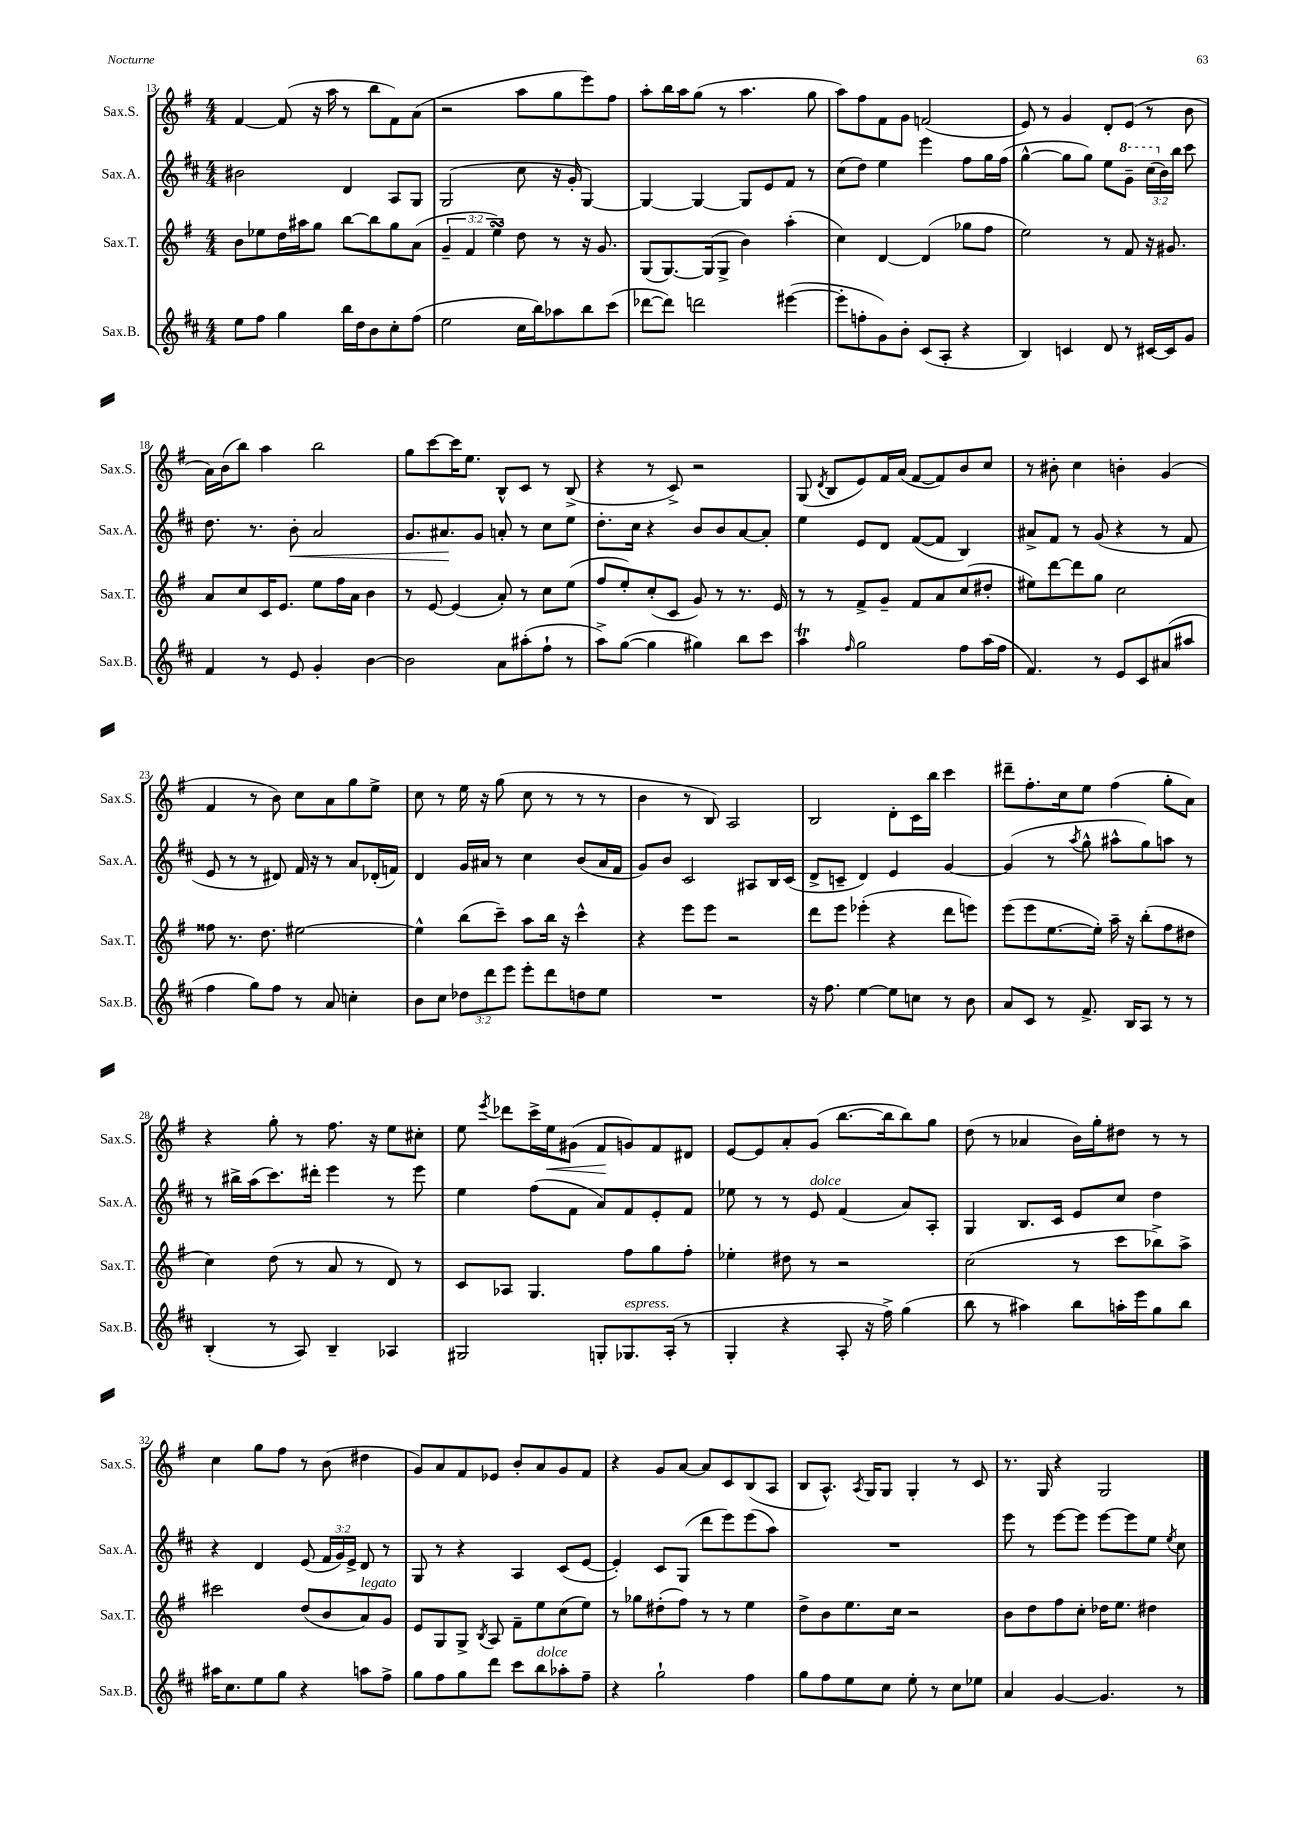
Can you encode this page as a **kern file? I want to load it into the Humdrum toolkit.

**kern	**kern	**kern	**kern
*staff4	*staff3	*staff2	*staff1
*clefG2	*clefG2	*clefG2	*clefG2
*k[f#c#]	*k[f#]	*k[f#c#]	*k[f#]
*M4/4	*M4/4	*M4/4	*M4/4
8ee\L	8b\L	2b#\	[4f#/
8ff#\J	8ee-\	.	.
4gg\	16dd\L	.	(8f#/]
.	16aa#\J	.	.
.	8gg\J	.	16r
.	.	.	16aa\
16bb\LL	[8bb\L	4d/	8r
16dd\J	.	.	.
8b\	8bb\]	.	8bb\L
8cc#'\	8gg\	8A/L	8f#\)
(8ff#\J	(8a\J	8G/J	(8a\J
=	=	=	=
2ee\	6g~/	(2G/	2r
.	6f#/	.	.
.	6ee\)	.	.
16cc#\LL	8dd\	8cc#\	8aa\L
16bb\J)	.	.	.
8aa-\	8r	16r	8gg\
.	.	16g'/	.
8bb\	16r	[4G/)	8eee\)
.	8.g/	.	.
(8ccc#\J	.	.	8ff#\J
=	=	=	=
[8ddd-\L	(8G/L	4G/_	8aa'\L
8ddd-\]J)	[8.G/)	.	16bb\L
.	.	.	16aa\J
2ddd\	.	4G/_	(8gg\J
.	(16G/]k	.	.
.	8G^/J	.	8r
.	4b\)	8G/]L	4.aa\
.	.	8e/	.
([4eee#\	(4aa'\	8f#/J	.
.	.	8r	8gg\
=	=	=	=
8eee#'\]L	4cc\)	(8cc#\L	8aa\L)
8ff'\	.	8dd\J)	8ff#\
8g\)	[4d/	4ee\	8f#\
8b'\J	.	.	8g\J
(8c#/L	(4d/]	4eee\	(2f/
8A'/J	.	.	.
4r	8gg-\L	8ff#\L	.
.	8ff#\J	16gg\L	.
.	.	(16ff#\JJ	.
=	=	=	=
4B/)	2ee\)	[4gg^^\	8e/)
.	.	.	8r
4c/	.	8gg\]L	4g/
.	.	8gg\J)	.
8d/	8r	8ee\L	8d'/L
8r	8f#/	8gg~\J	(8e/J
[16c#/LL	16r	(24ccc#\LL	8r
.	.	24b\)	.
16c#/]J	8.g#/	.	.
.	.	24bb\JJ	.
8g/J	.	8ccc#\	8b\
=	=	=	=
4f#/	8a/L	8.dd\	16a\LL)
.	.	.	(16b\J
.	8cc/	.	8bb\J)
.	.	8.r	.
8r	16c/K	.	4aa\
.	8.e/J	.	.
8e/	.	8b'\	.
4g'/	8ee\L	2a/	2bb\
.	16ff#\L	.	.
.	16a\JJ	.	.
[4b\	4b\	.	.
=	=	=	=
2b\]	8r	8.g/L	8gg\L
.	[8e/	.	[8ccc\
.	.	8.a#/	.
.	(4e/]	.	16ccc\]K
.	.	.	8.ee\J
.	.	8g/J	.
8a\L	8a'/)	8a'/	8B^^/L
(8aa#'\	8r	8r	8c/J
8ff#`\J	8cc\L	8cc#\L	8r
8r	(8ee\J	8ee\J	(8B^/
=	=	=	=
8aa^\L)	8ff#/L	8.dd'\L	4r
([8gg\J	8ee'/)	.	.
.	.	16cc#\Jk	.
4gg\]	(8cc'/	4r	8r
.	8c/J	.	8c^/)
4gg#\)	8g/)	8b/L	2r
.	8r	8b/	.
8bb\L	8.r	[8a/	.
8ccc#\J	.	8a'/]J	.
.	16e/	.	.
=	=	=	=
4aa\	8r	4ee\	(8G/
.	.	.	8qd/
.	8r	.	8B/L
16qqff#/	.	.	.
2gg\	8f#^/L	8e/L	8e/)
.	8g~/J	8d/J	16f#/L
.	.	.	(16a/JJ
.	8f#/L	([8f#/L	[8f#/L
.	8a/	8f#/]J	8f#/])
8ff#\L	(8cc/	4B/)	8b/
(16aa\L	8dd#'/J	.	8cc/J
16ff#\JJ	.	.	.
=	=	=	=
4.f#/)	8ee#\L)	8a#^/L	8r
.	[8ddd\	8f#/J	8b#'\
.	8ddd\]	8r	4cc\
8r	8gg\J	(8g/	.
8e/L	2cc\	4r	4b'\
8c#/	.	.	.
(8a#/	.	8r	(4g/
8aa#/J	.	8f#/	.
=	=	=	=
4ff#\	8ff##\	8e/	4f#/
.	8.r	8r	.
8gg\L)	.	8r	8r
.	8.dd\	.	.
8ff#\J	.	8d#/)	8b\)
8r	[2ee#\	16f#/	8cc\L
.	.	16r	.
8a/	.	8r	8a\
4cc'\	.	8a/L	8gg\
.	.	(16d-'/L	8ee^\J
.	.	16f/JJ)	.
=	=	=	=
8b\L	4ee#^^\]	4d/	8cc\
8cc#\J	.	.	8r
12dd-\L	(8bb\L	16g/LL	16ee\
.	.	16a#/JJ	16r
12ddd\	.	.	.
.	8ccc~\J)	8r	(8gg\
12eee\J	.	.	.
8eee'\L	8aa\L	4cc#\	8cc\
8ddd\	16bb\Jk	.	8r
.	16r	.	.
8dd\	4ccc^^\	(8b/L	8r
8ee\J	.	16a#/L	8r
.	.	16f#/JJ	.
=	=	=	=
1r	4r	8g/L)	4b\
.	.	8b/J	.
.	8eee\L	2c#/	8r
.	8eee\J	.	8B/)
.	2r	.	2A/
.	.	8A#/L	.
.	.	16B/L	.
.	.	(16c#/JJ	.
=	=	=	=
16r	8ddd\L	8d^/L	2B/
8.ff#\	.	.	.
.	8eee\J	8c~/J	.
[4ee\	(4eee-'\	4d/)	.
8ee\]L	4r	4e/	8d'\L
8cc\J	.	.	16c\L
.	.	.	16bb\JJ
8r	8ddd\L	[4g/	4ccc\
8b\	8eee\J)	.	.
=	=	=	=
8a/L	(8eee\L	(4g/]	8ddd#~\L
8c#/J	8eee\	.	8.ff#'\
8r	[8.ee\	8r	.
.	.	.	16cc\k
.	.	8qaa/	.
8.f#^/	.	8gg^^\	8ee\J
.	16ee'\]Jk)	.	.
.	16aa~\	8aa#^^\L	(4ff#\
16B/LK	16r	.	.
8A/J	(8bb'\L	8gg\)	.
8r	8ff#\	8aa\J	8gg'\L
8r	8dd#\J	8r	8a\J)
=	=	=	=
(4B'/	4cc\)	8r	4r
.	.	16bb#^\LL	.
.	.	(16aa\J	.
8r	(8dd\	8.ccc#\)	8gg'\
8A/)	8r	.	8r
.	.	16ddd#'\Jk	.
4B~/	8a/	4eee\	8.ff#\
.	8r	.	.
.	.	.	16r
4A-/	8d/)	8r	8ee\L
.	8r	8eee\	8cc#'\J
=	=	=	=
2G#/	8c/L	4ee\	8ee\
.	.	.	8qeee/
.	8A-/J	.	8ddd-\L
.	4.G/	(8ff#\L	16ccc^\L
.	.	.	16ee\J
.	.	8f#\J	(8g#\J
8G'/L	.	8a/L)	8f#/L
8.G-/	8ff#\L	8f#/	8g/)
.	8gg\	8e'/	8f#/
(16A'/Jk	.	.	.
8r	8ff#'\J	8f#/J	8d#/J
=	=	=	=
4G'/	4ee-'\	8ee-\	[8e/L
.	.	8r	8e/]
4r	8dd#\	8r	8a'/
.	8r	8e/	(8g/J
8A'/	2r	(4f#/	[8.bb\L
16r	.	.	.
16ff#^\)	.	.	16bb\]k
(4gg\	.	8a/L)	8bb\)
.	.	8A'/J	8gg\J
=	=	=	=
8bb\	(2cc\	4G/	(8dd\
8r	.	.	8r
4aa#\)	.	8.B/L	4a-/
.	.	16c#/Jk	.
8bb\L	8r	8e/L	16b\LL)
.	.	.	16gg'\J
16aa'\L	8ccc\L	8cc#/J	8dd#\J
16eee\J	.	.	.
8gg\	8bb-^\)	4dd\	8r
8bb\J	8aa^\J	.	8r
=	=	=	=
16aa#\LK	2ccc#\	4r	4cc\
8.cc#\	.	.	.
8ee\	.	4d/	8gg\L
8gg\J	.	.	8ff#\J
4r	(8dd/L	(8e/	8r
.	8b/	24f#/LL	(8b\
.	.	24g/)	.
.	.	24e^/JJ	.
8aa\L	8a/)	8d/	4dd#\
8ff#^\J	8g/J	8r	.
=	=	=	=
8gg\L	8e/L	8G/	8g/L)
8ff#\	8G/	8r	8a/
8gg\	8G^/J	4r	8f#/
.	8qB/	.	.
8ddd\J	8A/	.	8e-/J
8ccc#\L	8f#~\L	4A/	8b'/L
8bb\	8ee\	.	8a/
8aa-'\	(8cc\	(8c#/L	8g/
8ff#~\J	8ee\J)	[8e/J	8f#/J
=	=	=	=
4r	8r	4e'/])	4r
.	8gg-\L	.	.
2gg`\	(8dd#'\	8c#/L	8g/L
.	8ff#\J)	(8G/J	[8a/J
.	8r	8ddd\L	8a/]L
.	8r	8eee\)	8c/
4ff#\	4ee\	(8eee\	(8B/
.	.	8aa\J)	8A/J
=	=	=	=
8gg\L	8dd^\L	1r	8B/L
8ff#\	8b\	.	8.A^^/J)
8ee\	8.ee\	.	.
.	.	.	8qA/
.	.	.	16G/LK
8cc#\J	.	.	8G/J
.	16cc\Jk	.	.
8ee'\	2r	.	4G'/
8r	.	.	.
8cc#\L	.	.	8r
8ee-\J	.	.	8c/
=	=	=	=
4a/	8b\L	8eee\	8.r
.	8dd\	8r	.
.	.	.	16G/
[4g/	8ff#\	[8eee\L	4r
.	8cc'\J	8eee\]J	.
4.g/]	16dd-\LK	[8eee\L	2G/
.	8.ee\J	.	.
.	.	8eee\]	.
.	4dd#\	8ee\J	.
.	.	8qee/	.
8r	.	8cc#\	.
==	==	==	==
*-	*-	*-	*-
